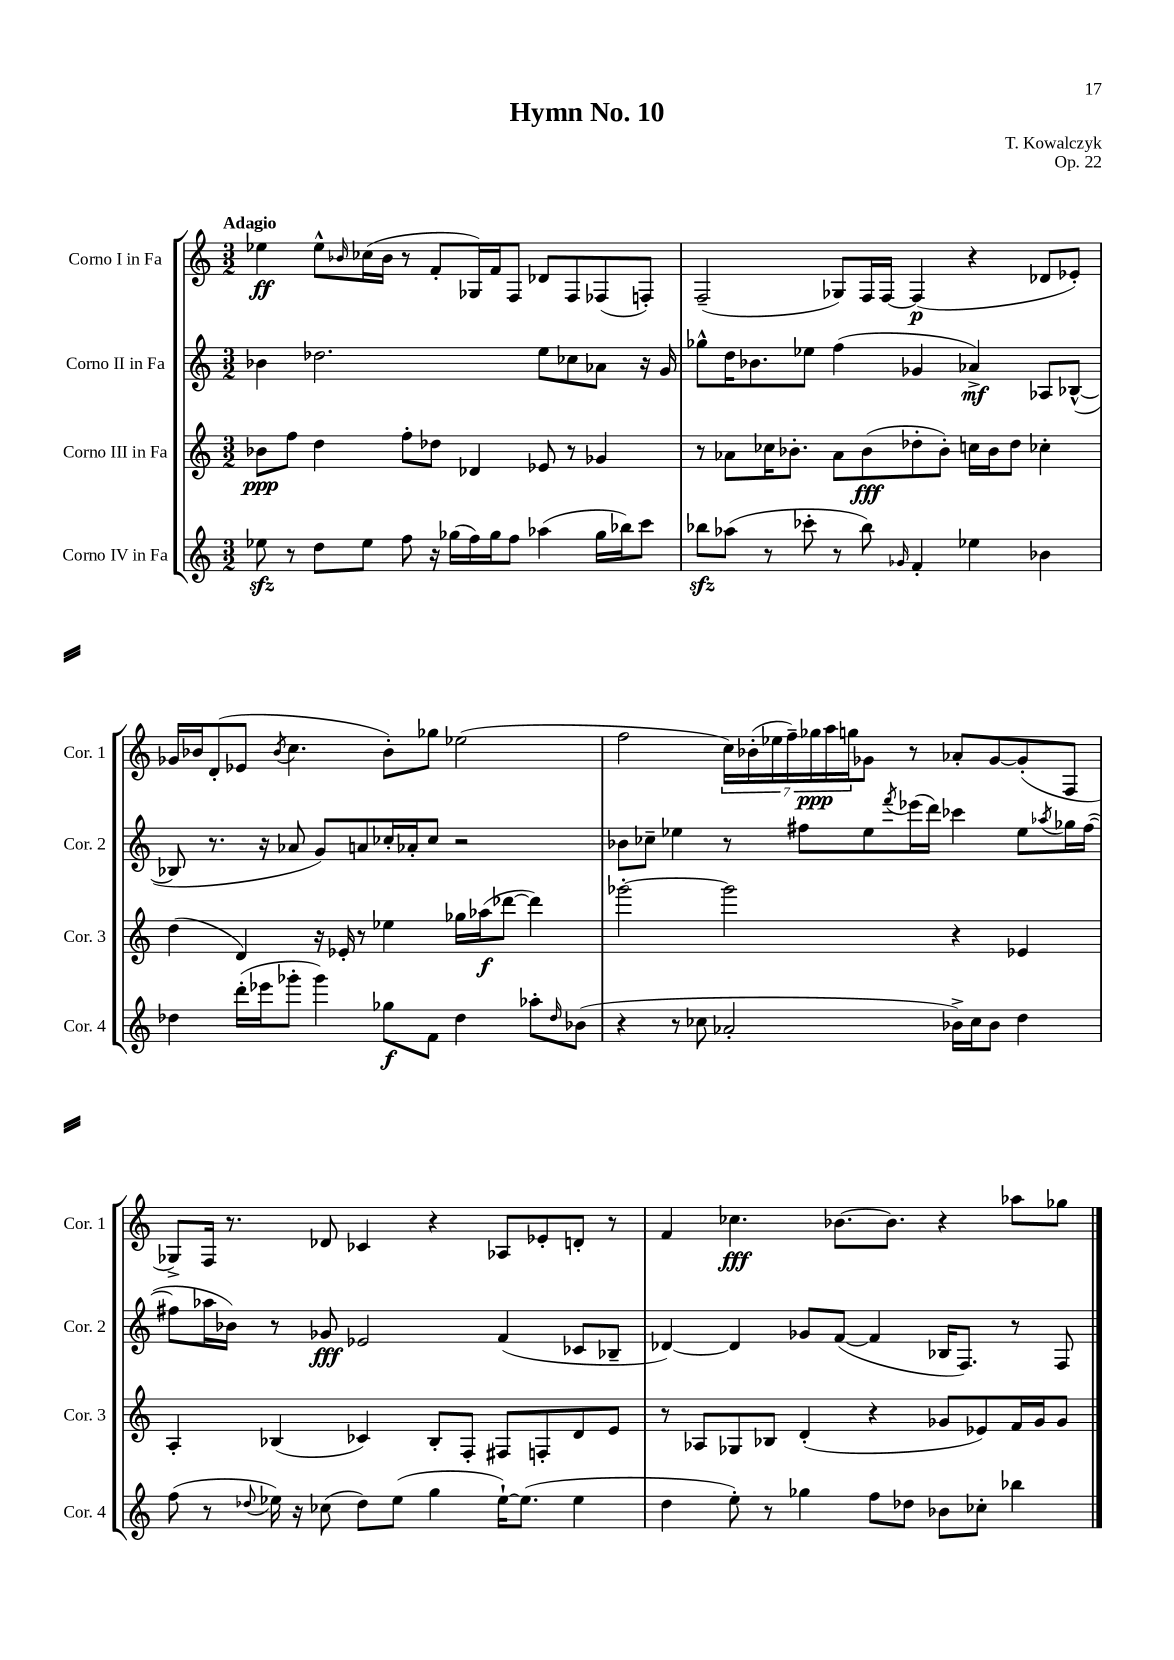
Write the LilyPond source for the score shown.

\header { title = "Hymn No. 10" composer = "T. Kowalczyk" opus = "Op. 22" }
<<
\new StaffGroup <<
\new Staff = "s0" \with { instrumentName = "Corno I in Fa" shortInstrumentName = "Cor. 1" } {
    \clef treble \key c \major \numericTimeSignature \time 3/2 \tempo "Adagio"
    ees''4\ff ees''8-^ \grace { bes'16 } ces''16( bes'16 r8 f'8-. ges16) f'16 f8 des'8 f8 fes8( f8-.) |
    f2--( ges8) f16 f16~ f4\p( r4 des'8 ees'8-.) |
    ges'16 bes'16 d'8-.( ees'8 \acciaccatura { bes'8 } c''4. bes'8-.) ges''8 ees''2( |
    f''2 \tuplet 7/4 { c''16) bes'16-.( ees''16 f''16--) ges''16\ppp a''16 g''16 } ges'8 r8 aes'8-. ges'8~ ges'8-.( f8 |
    ges8->) f16 r8. des'8 ces'4 r4 aes8 ees'8-. d'8-. r8 |
    f'4 ces''4.\fff bes'8.~ bes'8. r4 aes''8 ges''8 \bar "|." |
}
\new Staff = "s1" \with { instrumentName = "Corno II in Fa" shortInstrumentName = "Cor. 2" } {
    \clef treble \key c \major \numericTimeSignature \time 3/2
    bes'4 des''2. e''8 ces''8 aes'8 r16 g'16 |
    ges''8-^ d''16 bes'8. ees''8 f''4( ges'4 aes'4->\mf) aes8 bes8~-^( |
    bes8 r8. r16 aes'8 g'8) a'8 ces''16-. aes'16-. ces''8 r2 |
    bes'8 ces''8-- ees''4 r8 fis''8 ees''8 \acciaccatura { f'''8 } ees'''16( d'''16) ces'''4 ees''8 \acciaccatura { aes''8 } ges''16 fis''16~( |
    fis''8 aes''16 bes'16) r8 ges'8\fff ees'2 f'4( ces'8 bes8-- |
    des'4~) des'4 ges'8 f'8~( f'4 bes16 f8.) r8 f8 \bar "|." |
}
\new Staff = "s2" \with { instrumentName = "Corno III in Fa" shortInstrumentName = "Cor. 3" } {
    \clef treble \key c \major \numericTimeSignature \time 3/2
    bes'8\ppp f''8 d''4 f''8-. des''8 des'4 ees'8 r8 ges'4 |
    r8 aes'8 ces''16 bes'8.-. aes'8 bes'8\fff( des''8-. bes'8-.) c''16 bes'16 des''8 ces''4-. |
    d''4( d'4) r16 ees'16-. r8 ees''4 ges''16 aes''16\f( des'''8~ des'''4) |
    ges'''2~-. ges'''2 r4 ees'4 |
    a4-. bes4( ces'4) bes8-. f8-. fis8 f8-. d'8 e'8 |
    r8 aes8 ges8 bes8 d'4-.( r4 ges'8 ees'8) f'16 ges'16 ges'8 \bar "|." |
}
\new Staff = "s3" \with { instrumentName = "Corno IV in Fa" shortInstrumentName = "Cor. 4" } {
    \clef treble \key c \major \numericTimeSignature \time 3/2
    ees''8\sfz r8 d''8 ees''8 f''8 r16 ges''16( f''16) ges''16 f''8 aes''4( ges''16 bes''16) c'''8 |
    bes''8\sfz aes''8( r8 ces'''8-. r8 bes''8) \grace { ges'16 } f'4-. ees''4 bes'4 |
    des''4 d'''16-.( ees'''16 ges'''8-. ges'''4) ges''8\f f'8 des''4 aes''8-. \grace { des''16 } bes'8( |
    r4 r8 ces''8 aes'2-. bes'16->) ces''16 bes'8 d''4 |
    f''8( r8 \appoggiatura { des''8 } ees''16) r16 ces''8( des''8) ees''8( g''4 ees''16~-!) ees''8.( ees''4 |
    d''4 e''8-.) r8 ges''4 f''8 des''8 bes'8 ces''8-. bes''4 \bar "|." |
}
>>
>>
\layout { \context { \Score \remove "Bar_number_engraver" } }
